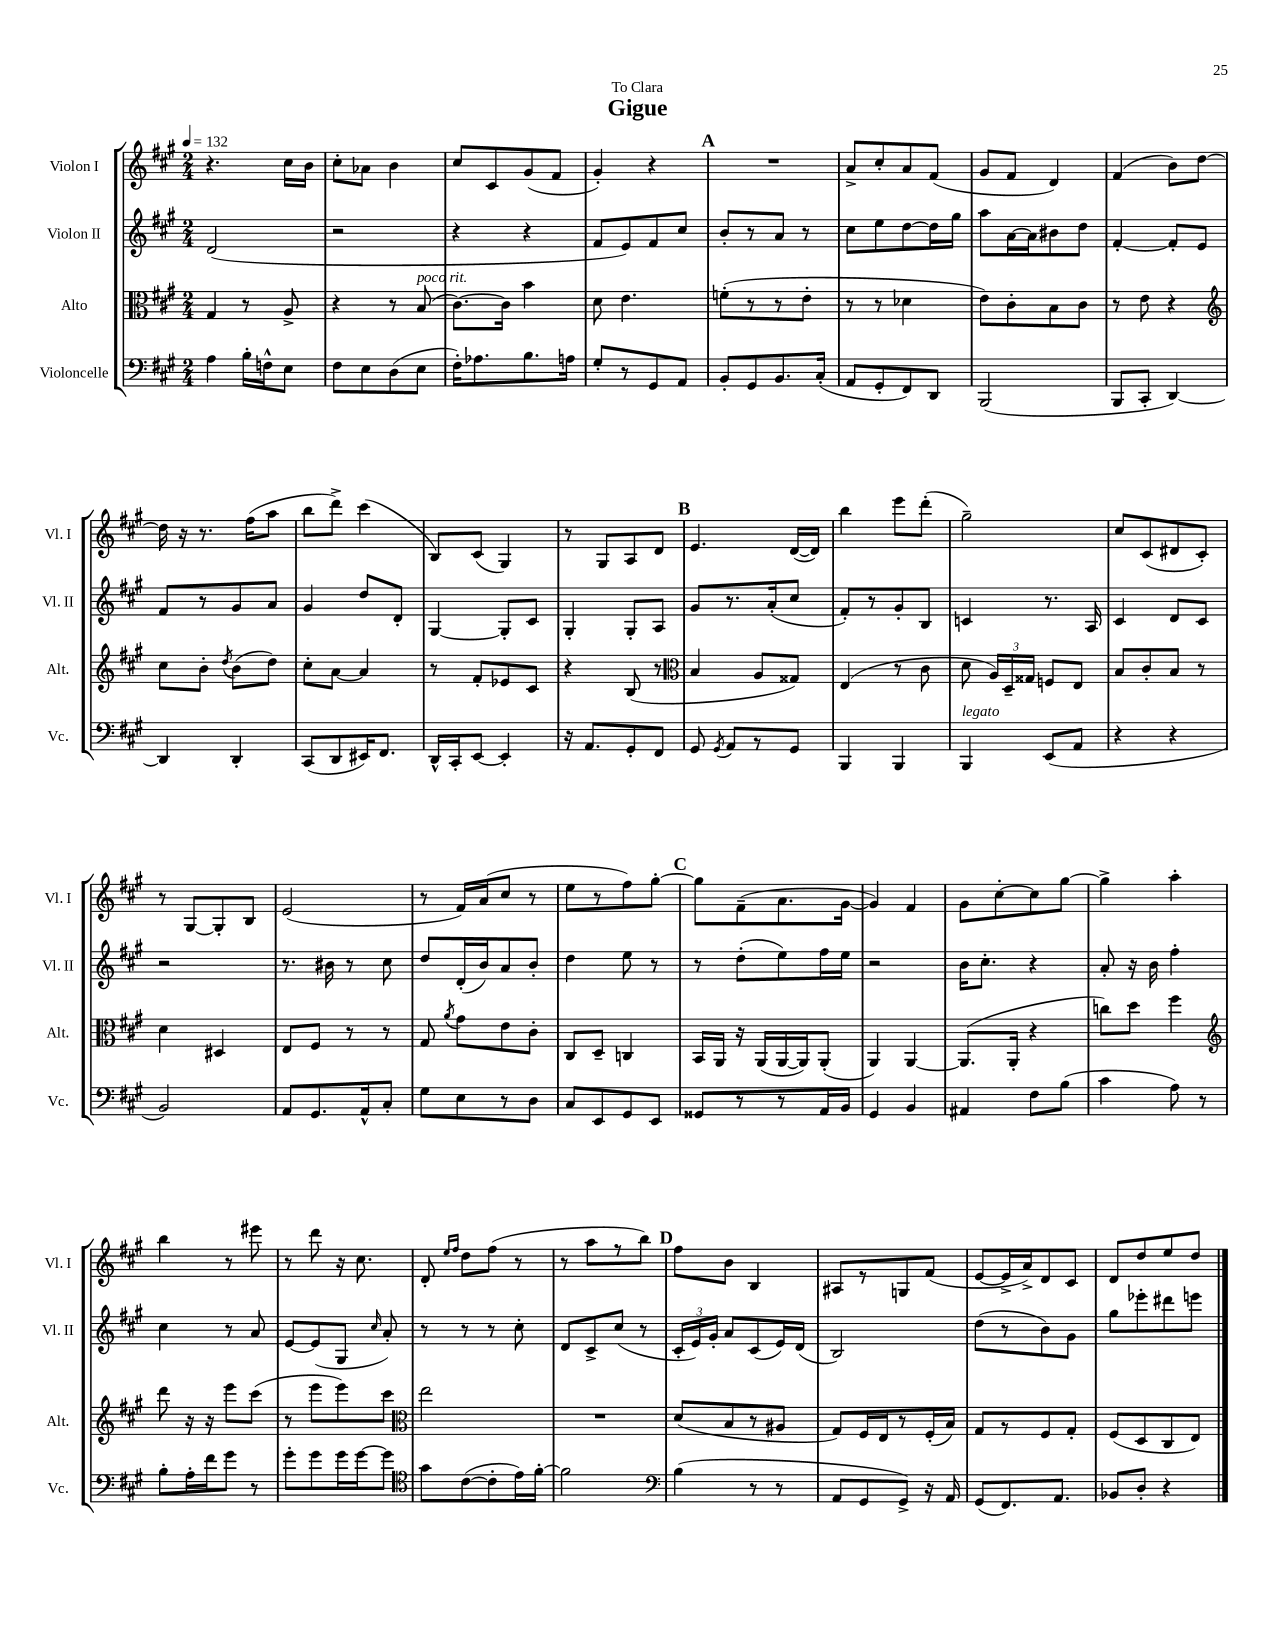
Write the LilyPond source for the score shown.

\header { title = "Gigue" dedication = "To Clara" }
<<
\new StaffGroup <<
\new Staff = "s0" \with { instrumentName = "Violon I" shortInstrumentName = "Vl. I" } {
    \clef treble \key a \major \numericTimeSignature \time 2/4 \tempo 4 = 132
    \autoBeamOff r4. cis''16[ b'16] |
    cis''8[-. aes'8] b'4 |
    cis''8[ cis'8 gis'8( fis'8] |
    gis'4-.) r4 |
    \mark \markup { \bold "A" } R2 |
    a'8[-> cis''8-. a'8 fis'8]( |
    gis'8[ fis'8] d'4) |
    fis'4( b'8[) d''8]~ |
    d''16 r16 r8. fis''16[( a''8] |
    b''8[ d'''8]->) cis'''4( |
    b8[) cis'8]( gis4) |
    r8 gis8[ a8 d'8] |
    \mark \markup { \bold "B" } e'4. d'16[~( d'16]) |
    b''4 e'''8[ d'''8]-.( |
    gis''2--) |
    cis''8[ cis'8( dis'8 cis'8]-.) |
    r8 gis8[~ gis8-. b8] |
    e'2( |
    r8 fis'16[) a'16( cis''8] r8 |
    e''8[ r8 fis''8) gis''8]~-. |
    \mark \markup { \bold "C" } gis''8[ fis'8--( a'8. gis'16]~ |
    gis'4) fis'4 |
    gis'8[ cis''8~-. cis''8 gis''8]~ |
    gis''4-> a''4-. |
    b''4 r8 eis'''8 |
    r8 d'''8 r16 cis''8. |
    d'8-. \grace { e''16[ fis''16] } d''8[ fis''8]( r8 |
    r8 a''8[ r8 b''8]) |
    \mark \markup { \bold "D" } fis''8[ b'8] b4 |
    ais8[ r8 g8 fis'8]( |
    e'8[~ e'16-> a'16->) d'8 cis'8] |
    d'8[ d''8 e''8 d''8] \bar "|." |
}
\new Staff = "s1" \with { instrumentName = "Violon II" shortInstrumentName = "Vl. II" } {
    \clef treble \key a \major \numericTimeSignature \time 2/4
    \autoBeamOff d'2( |
    r2 |
    r4 r4 |
    fis'8[ e'8) fis'8 cis''8] |
    \mark \markup { \bold "A" } b'8[-. r8 a'8] r8 |
    cis''8[ e''8 d''8~ d''16 gis''16] |
    a''8[ a'16~ a'16 bis'8 d''8] |
    fis'4~-. fis'8[-. e'8] |
    fis'8[ r8 gis'8 a'8] |
    gis'4 d''8[ d'8]-. |
    gis4~ gis8[-. cis'8] |
    gis4-. gis8[-. a8] |
    \mark \markup { \bold "B" } gis'8[ r8. a'16-.( cis''8] |
    fis'8[-.) r8 gis'8-. b8] |
    c'4 r8. a16 |
    cis'4 d'8[ cis'8] |
    r2 |
    r8. bis'16 r8 cis''8 |
    d''8[ d'16-.( b'16) a'8 b'8]-. |
    d''4 e''8 r8 |
    \mark \markup { \bold "C" } r8 d''8[-.( e''8) fis''16 e''16] |
    r2 |
    b'16[ cis''8.]-. r4 |
    a'8-. r16 b'16 fis''4-. |
    cis''4 r8 a'8 |
    e'8[~ e'8( gis8] \grace { cis''16 } a'8-.) |
    r8 r8 r8 cis''8-. |
    d'8[ cis'8-> cis''8]( r8 |
    \mark \markup { \bold "D" } \tuplet 3/2 { cis'16[-. e'16) gis'16]-. } a'8[ cis'8( e'16) d'16]( |
    b2) |
    d''8[( r8 b'8) gis'8] |
    gis''8[ ees'''8-. dis'''8 e'''8] \bar "|." |
}
\new Staff = "s2" \with { instrumentName = "Alto" shortInstrumentName = "Alt." } {
    \clef alto \key a \major \numericTimeSignature \time 2/4
    \autoBeamOff gis4 r8 a8-> |
    r4 r8 b8^\markup { \italic "poco rit." }( |
    cis'8.[~) cis'16] b'4 |
    d'8 e'4. |
    \mark \markup { \bold "A" } f'8[-.( r8 r8 e'8]-. |
    r8 r8 des'4 |
    e'8[) cis'8-. b8 cis'8] |
    r8 e'8 r4 |
    \clef treble cis''8[ b'8]-. \acciaccatura { d''8 } b'8[( d''8]) |
    cis''8[-. a'8]~ a'4 |
    r8 fis'8[-. ees'8 cis'8] |
    r4 b8( r8 |
    \mark \markup { \bold "B" } \clef alto b4 a8[ gisis8]) |
    e4( r8 cis'8 |
    d'8 \tuplet 3/2 { a16[) d16-- gisis16] } f8[ e8] |
    b8[ cis'8-. b8] r8 |
    d'4 dis4 |
    e8[ fis8] r8 r8 |
    gis8 \acciaccatura { a'8 } gis'8[ e'8 cis'8]-. |
    cis8[ d8]-- c4 |
    \mark \markup { \bold "C" } b,16[ a,16] r16 a,16[( a,16~ a,16) a,8]-.( |
    a,4) a,4~ |
    a,8.[( a,16]-. r4 |
    c''8[) d''8] fis''4 |
    \clef treble d'''8 r16 r16 e'''8[ cis'''8]( |
    r8 e'''8[ e'''8) cis'''8] |
    \clef alto e''2 |
    R2 |
    \mark \markup { \bold "D" } d'8[( b8 r8 ais8] |
    gis8[) fis16 e16 r8 fis16-.( b16]) |
    gis8[ r8 fis8 gis8]-. |
    fis8[( d8 cis8 e8]) \bar "|." |
}
\new Staff = "s3" \with { instrumentName = "Violoncelle" shortInstrumentName = "Vc." } {
    \clef bass \key a \major \numericTimeSignature \time 2/4
    \autoBeamOff a4 b16[-. f16-^ e8] |
    fis8[ e8 d8( e8] |
    fis16[-.) aes8. b8. a16] |
    gis8[-. r8 gis,8 a,8] |
    \mark \markup { \bold "A" } b,8[-. gis,8 b,8. cis16]-.( |
    a,8[ gis,8-. fis,8) d,8] |
    b,,2( |
    b,,8[ cis,8]-. d,4~) |
    d,4 d,4-. |
    cis,8[( d,8 eis,16) fis,8.] |
    d,16[-^ cis,16-. e,8]~ e,4-. |
    r16 a,8.[ gis,8-. fis,8] |
    \mark \markup { \bold "B" } gis,8 \acciaccatura { gis,8 } a,8[ r8 gis,8] |
    b,,4 b,,4 |
    b,,4^\markup { \italic "legato" } e,8[( a,8] |
    r4 r4 |
    b,2) |
    a,8[ gis,8. a,16-^ cis8]-. |
    gis8[ e8 r8 d8] |
    cis8[ e,8 gis,8 e,8] |
    \mark \markup { \bold "C" } gisis,8[ r8 r8 a,16 b,16] |
    gis,4 b,4 |
    ais,4 fis8[ b8]( |
    cis'4 a8) r8 |
    b8[-. a16-. fis'16 gis'8] r8 |
    gis'8[-. gis'8 gis'16 gis'16~ gis'8] |
    \clef tenor gis'8[ cis'8~( cis'8-. e'16) fis'16]~-. |
    fis'2 |
    \mark \markup { \bold "D" } \clef bass b4( r8 r8 |
    a,8[ gis,8 gis,8]->) r16 a,16 |
    gis,8[( fis,8.) a,8.] |
    bes,8[ d8]-. r4 \bar "|." |
}
>>
>>
\layout { \context { \Score \remove "Bar_number_engraver" } }
